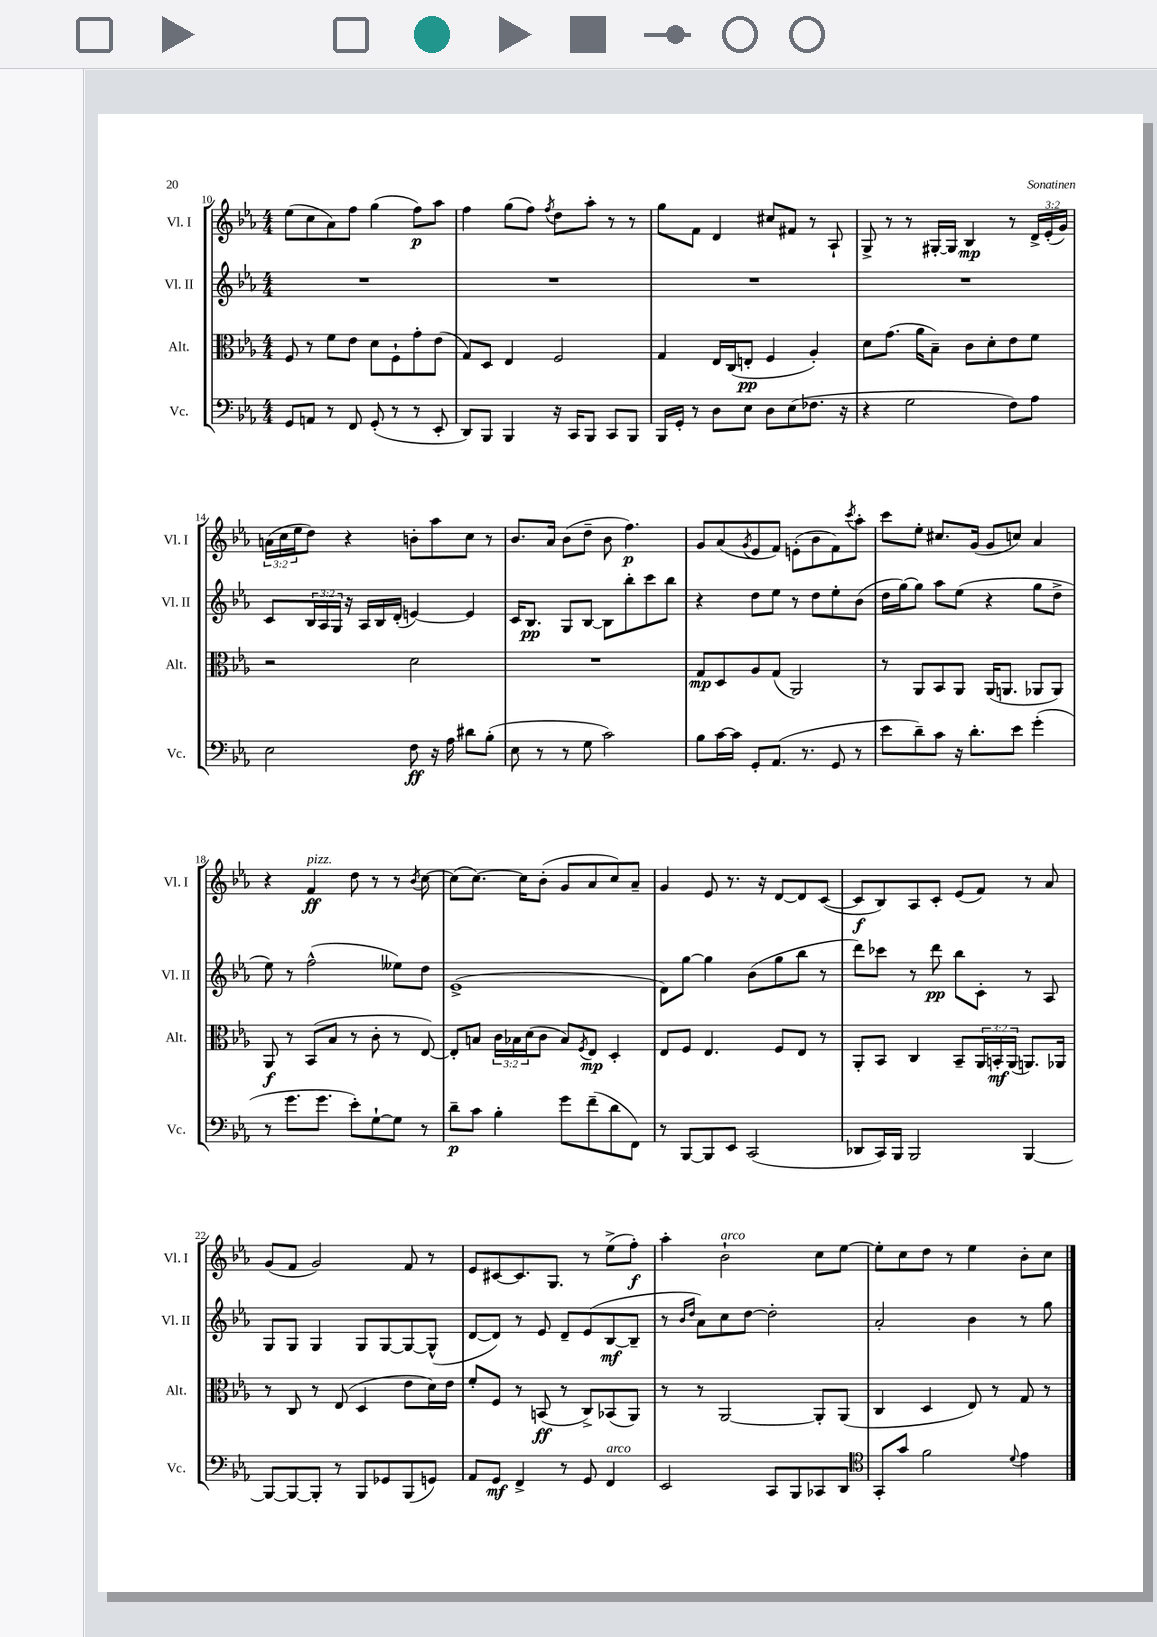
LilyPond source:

<<
\new StaffGroup <<
\new Staff = "s0" \with { instrumentName = "Vl. I" shortInstrumentName = "Vl. I" } {
    \clef treble \key ees \major \numericTimeSignature \time 4/4 \override Staff.TupletNumber.text = #tuplet-number::calc-fraction-text
    ees''8( c''8 aes'8) f''8 g''4( f''8\p) aes''8 |
    f''4 g''8( f''8) \acciaccatura { f''8 } d''8 aes''8-. r8 r8 |
    g''8 f'8 d'4 cis''8 fis'8 r8 aes8-! |
    g8-> r8 r8 gis16~-. gis16 bes4\mp r8 \tuplet 3/2 { d'16-> ees'16-.( g'16) } |
    \tuplet 3/2 { a'16( c''16 ees''16 } d''8) r4 b'8-. aes''8 c''8 r8 |
    bes'8. aes'16 bes'8( d''8-- bes'8 f''4.\p) |
    g'8 aes'8( \acciaccatura { g'8 } ees'8 f'8) e'8-.( bes'8 f'8) \acciaccatura { c'''8 } aes''8-. |
    c'''8 ees''8-. cis''8. g'16( g'8 c''8) aes'4 |
    r4 f'4\ff^\markup { \italic "pizz." } d''8 r8 r8 \acciaccatura { bes'8 } c''8~ |
    c''8( c''8.~) c''16 bes'8-.( g'8 aes'8 c''8) aes'8-- |
    g'4 ees'8 r8. r16 d'8~ d'8 c'8~( |
    c'8\f bes8) aes8 c'8-. ees'8( f'8) r8 aes'8 |
    g'8( f'8 g'2) f'8 r8 |
    ees'8 cis'8~ cis'8. g8. r8 ees''8->( f''8-.\f) |
    aes''4-. bes'2-!^\markup { \italic "arco" } c''8 ees''8~ |
    ees''8-. c''8 d''8 r8 ees''4 bes'8-. c''8 \bar "|." |
}
\new Staff = "s1" \with { instrumentName = "Vl. II" shortInstrumentName = "Vl. II" } {
    \clef treble \key ees \major \numericTimeSignature \time 4/4 \override Staff.TupletNumber.text = #tuplet-number::calc-fraction-text
    R1 |
    R1 |
    R1 |
    R1 |
    c'8 \tuplet 3/2 { bes16 aes16 g16 } r16 aes16 bes16 d'16-.( e'4~) e'4 |
    c'16 bes8.\pp g8 bes8~ bes8 bes''8-. c'''8 bes''8 |
    r4 d''8 ees''8 r8 d''8 ees''8-. bes'8( |
    d''16 g''16~) g''8 aes''8 ees''8( r4 g''8 d''8-> |
    ees''8) r8 f''2-^( eeses''8) d''8 |
    ees'1->( |
    d'8) g''8~ g''4 bes'8( g''8 bes''8 r8 |
    d'''8) ces'''8 r8 d'''8\pp bes''8 c'8-. r8 aes8 |
    g8 g8 g4 g8 g8~ g8~ g8-^( |
    d'8~ d'8) r8 ees'8 d'8-- ees'8( bes8~\mf bes8-- |
    r8 \grace { bes'16 d''16 } aes'8) c''8 d''8~ d''2-. |
    aes'2-. bes'4 r8 g''8 \bar "|." |
}
\new Staff = "s2" \with { instrumentName = "Alt." shortInstrumentName = "Alt." } {
    \clef alto \key ees \major \numericTimeSignature \time 4/4 \override Staff.TupletNumber.text = #tuplet-number::calc-fraction-text
    f8 r8 f'8 ees'8 d'8 f8-! g'8-. ees'8( |
    g8) d8 ees4 f2 |
    g4 ees16 c16( e8-.\pp f4 aes4-.) |
    d'8 g'8.( aes'16 bes8--) c'8 d'8-. ees'8 f'8 |
    r2 d'2 |
    R1 |
    g8\mp d8 aes8 g8( aes,2) |
    r8 aes,8 bes,8 aes,8 aes,16( a,8. aes,8 aes,8) |
    aes,8\f r8 bes,8( bes8 r8 c'8-. r8 ees8~) |
    ees8-. b8 \tuplet 3/2 { c'16 bes16 d'16( } c'8 bes8) \acciaccatura { f8 } ees8\mp d4-. |
    ees8 f8 ees4. f8 ees8 r8 |
    aes,8-. bes,8 c4 bes,8-- \tuplet 3/2 { aes,16 b,16-.\mf aes,16( } a,8.) aes,16 |
    r8 c8 r8 ees8( d4 ees'8 d'16) ees'16 |
    f'8-. f8 r8 b,8\ff( r8 c8->) bes,8( aes,8) |
    r8 r8 aes,2~ aes,8-. aes,8( |
    c4 d4 ees8) r8 g8 r8 \bar "|." |
}
\new Staff = "s3" \with { instrumentName = "Vc." shortInstrumentName = "Vc." } {
    \clef bass \key ees \major \numericTimeSignature \time 4/4
    g,8 a,8 r8 f,8 g,8-.( r8 r8 ees,8-. |
    d,8) bes,,8 bes,,4 r16 c,16 bes,,8 c,8 bes,,8 |
    bes,,16 g,16-. r8 d8 ees8 d8 ees8( fes8. r16 |
    r4 g2 f8) aes8 |
    ees2 f8\ff r16 aes16 dis'8 bes8-.( |
    ees8 r8 r8 g8 c'2) |
    bes8 c'16~ c'16 g,8-. aes,8.( r8. g,8 r8 |
    ees'8 d'8--) c'8 r16 d'8.-. ees'8 g'4-.( |
    r8 g'8. g'8. ees'8-.) g8~-! g8 r8 |
    d'8--\p c'8 bes4-. g'8 f'8--( d'8 f,8) |
    r8 bes,,8~ bes,,8 ees,8 c,2( |
    des,8 c,16) bes,,16 bes,,2 bes,,4~ |
    bes,,8~ bes,,8~ bes,,8-. r8 bes,,8 ges,8 bes,,8( g,8) |
    aes,8 g,8\mf f,4-> r8 g,8 f,4^\markup { \italic "arco" } |
    ees,2 c,8 bes,,8 ces,8 d,8 |
    \clef tenor g,8-. g'8 f'2 \appoggiatura { d'8 } ees'4 \bar "|." |
}
>>
>>
\layout { \context { \Score currentBarNumber = #10 } }
